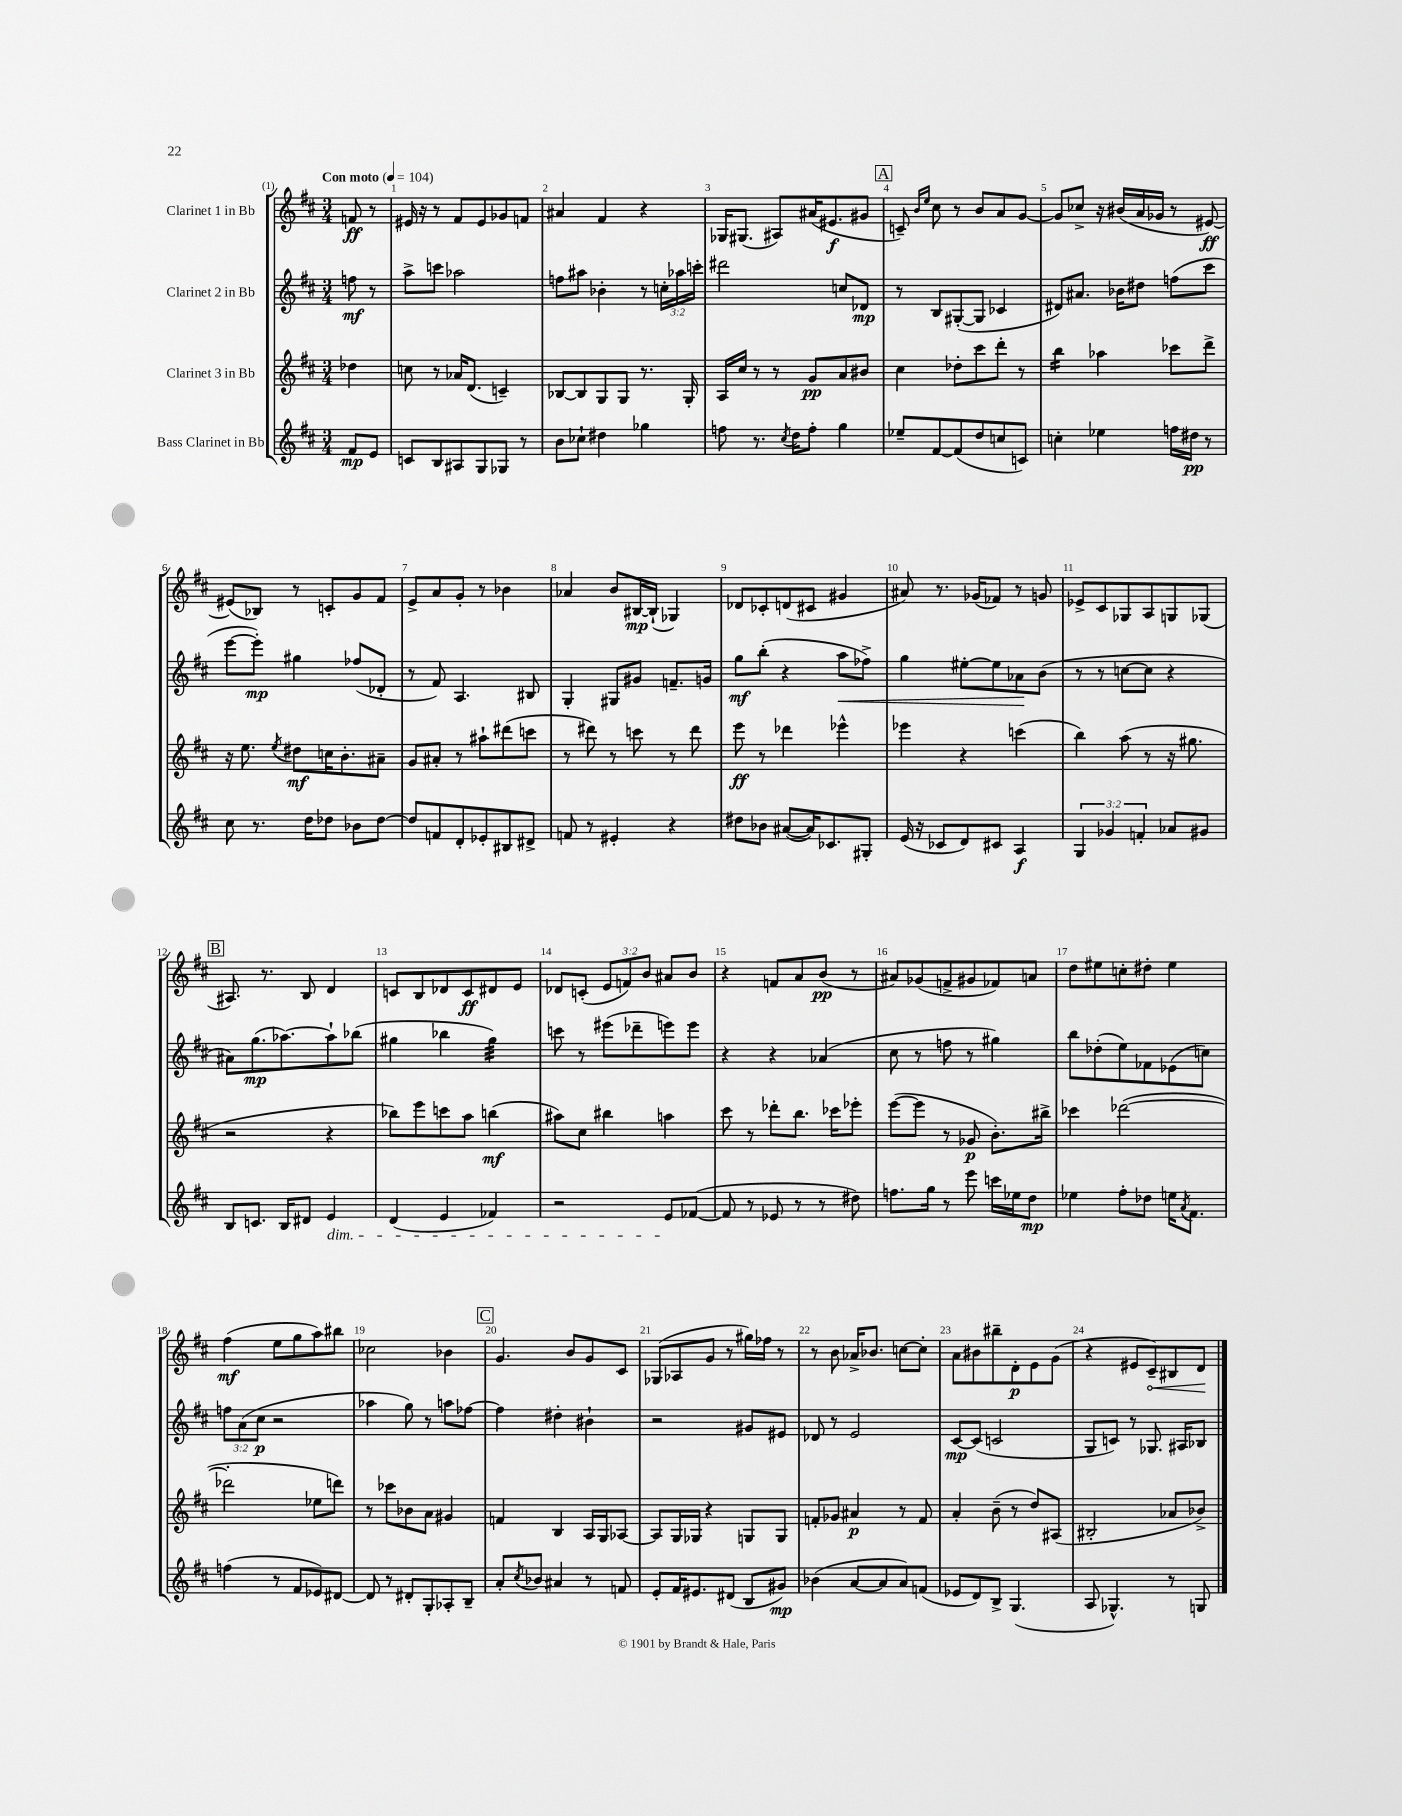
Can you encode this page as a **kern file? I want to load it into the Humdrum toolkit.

**kern	**kern	**kern	**kern
*staff4	*staff3	*staff2	*staff1
*clefG2	*clefG2	*clefG2	*clefG2
*k[f#c#]	*k[f#c#]	*k[f#c#]	*k[f#c#]
*M3/4	*M3/4	*M3/4	*M3/4
*MM104	*MM104	*MM104	*MM104
8f#	4dd-	8ff	8f
8e	.	8r	8r
=	=	=	=
8c	8cc	8aa^	16e#
.	.	.	16r
8B	8r	8ccc	8r
8A#	16a-	2aa-	8f#
.	(8.d	.	.
8G	.	.	8e#
8G-	4c~)	.	8g-
8r	.	.	8f
=	=	=	=
8b	[8B-	8ff	4a#
8cc-`	8B-]	8aa#	.
4dd#	8G	4b-'	4f#
.	8G	.	.
4gg-	8.r	8r	4r
.	.	24cc'	.
.	.	24aa-	.
.	16G'	.	.
.	.	24ccc'	.
=	=	=	=
8ff	16A	2ddd#	16G-
.	16cc#	.	(8.G#
8.r	8r	.	.
.	8r	.	8A#)
8qcc#	.	.	.
16dd	.	.	.
8ff'	8g	.	(16a#
.	.	.	8.e#
4gg	8a	8cc	.
.	8b#	8d-	8g#
=	=	=	=
8ee-~	4cc#	8r	8c~)
.	.	.	16qqb
.	.	.	16qqee
[8f#	.	8B	8cc#
(8f#]	8dd-'	([8G#'	8r
8dd	8ccc#	8G#]	8b
8cc	8ddd'	4c-	8a
8c)	8r	.	[8g
=	=	=	=
4cc'	4bb	8d#)	8g]
.	.	8.a#	8cc-^
4ee-	4aa-	.	16r
.	.	16b-	(16b#
.	.	8dd#	16a
.	.	.	16g-
16ff	8ccc-	(8ff	8r
16dd#	.	.	.
8r	8ddd^	8ccc#	[8e#)
=	=	=	=
8cc#	16r	[8eee	(8e#]
.	8.ee	.	.
8.r	.	8eee'])	8B-)
.	8qee	.	.
.	8dd#	4gg#	8r
16dd	.	.	.
8dd-	16cc	.	8c'
.	8.b'	.	.
8b-	.	(8ff-	8g
[8dd-	8a#~	8d-'	8f#
=	=	=	=
8dd-]	8g	8r	8e^
8f	8a#'	8f#)	8a
8d'	8r	4.A	8g'
8e-'	8aa#`	.	8r
8B#	(8ddd#	.	4b-
8d#^	8ccc	8B#	.
=	=	=	=
8f	8r	4G'	4a-
8r	8ddd#)	.	.
4e#'	8r	8G#	8b
.	8ccc	8g#	[16B#
.	.	.	(16B#`]
4r	8r	8.f~	4G-)
.	8ddd#	.	.
.	.	16g	.
=	=	=	=
8dd#	8eee	8gg	8d-
8b-	8r	(8bb'	8c-'
([8a#	4ddd-	4r	(8d
16a#])	.	.	8c#
8.c-	.	.	.
.	4eee-^^	8aa	4g#
8G#'	.	8ff-^)	.
=	=	=	=
(16e	4eee-	4gg	8a#)
16r	.	.	.
8c-	.	.	8.r
8d)	4r	[8ee#'	.
.	.	.	(16g-
8c#	.	8ee#]	8f-)
4A	(4ccc	8a-	8r
.	.	(8b	8g
=	=	=	=
6G	4bb)	8r	8e-^
.	.	8r	8c#
6g-	.	.	.
.	(8aa	[8cc	8G-
6f'	.	.	.
.	8r	8cc]	8A
8a-	16r	4r	8G
.	8.gg#	.	.
8g#	.	.	(8G-
=	=	=	=
8B	2r	8a#)	8.A#)
8.c	.	(8.gg	.
.	.	.	8.r
16B	.	[8.aa-)	.
8d#	.	.	8B
4e	4r	8aa-`]	4d
.	.	(8bb-	.
=	=	=	=
(4d	8bb-)	4gg#	8c
.	8eee	.	8B
4e	8ccc	4bb-	8d-
.	8aa	.	8c
4f-)	(4bb	4gg#)	8d#
.	.	.	8e
=	=	=	=
2r	8aa#)	8ccc	8d-
.	8cc#	8r	(8c'
.	4bb#	(8eee#	12e
.	.	.	12f)
.	.	8ddd-~	.
.	.	.	12b
8e	4aa	8eee)	8a#
([8f-	.	8eee	8b
=	=	=	=
8f-]	8ccc#	4r	4r
8r	8r	.	.
8e-	8ddd-'	4r	8f
8r	8.bb	.	8a
8r	.	(4a-	(8b
.	16ccc-	.	.
8dd#)	8eee-'	.	8r
=	=	=	=
8.ff	([8eee	8cc#	8a#)
.	8eee]	8r	(8g-
16gg	.	.	.
8r	8r	8ff	8f^
8eee	8g-	8r	8g#
16ccc	8.b')	4gg#)	8f-)
16ee-	.	.	.
8dd	.	.	8a
.	16bb#^	.	.
=	=	=	=
4ee-	4ccc-	8bb	8dd
.	.	(8dd-'	8ee#
8ff#'	([2ddd-	8ee)	8cc'
8dd-	.	8f-	8dd#'
16ee	.	(8e-	4ee#
8qa	.	.	.
8.f#	.	.	.
.	.	8cc)	.
=	=	=	=
(4ff	2ddd-']	12ff	(4ff#
.	.	(12a	.
.	.	12cc#	.
8r	.	2r	8ee
8f#	.	.	8gg
8e-)	8ee-	.	8aa)
[8d#	8ddd)	.	8bb#
=	=	=	=
8d#]	8r	4aa-	2cc-
8r	8ccc-	.	.
8d#'	8b-	8gg)	.
8G'	8a	8r	.
8A-'	4g#	8aa	4b-
8B~	.	[8ff-	.
=	=	=	=
8a'	4f	4ff-]	4.g
8qcc#	.	.	.
8b-	.	.	.
4a#	4B	4dd#'	.
.	.	.	8b
8r	16A	4b#`	8g
.	16G	.	.
8f	[8A-	.	8c#
=	=	=	=
8e'	8A-]	2r	(8G-
16f#	16G	.	8A-
8.e#	16G-	.	.
.	4r	.	8g
(8d#	.	.	8r
8B	8G	8g#	16gg#)
.	.	.	16ff-
8g#)	8G	8e#	8r
=	=	=	=
(4b-	8f'	8d-	8r
.	8g-	8r	8b
[8a	4a#	2e	16a-^
.	.	.	8.b-
8a]	.	.	.
8a)	8r	.	[8cc
(8f	8f	.	8cc']
=	=	=	=
8e-	4a'	[8c#	8a
8d)	.	(8c#]	8b#
8B^	(8b~	2c	8bb#~
(4.G	8r	.	8d'
.	8dd)	.	8e
.	(8A#	.	(8g
=	=	=	=
8A	2B#'	8G	4r
4.G-^^)	.	8c)	.
.	.	8r	8e#
.	.	8.G-	8c#~)
8r	8a-	.	8B#
.	.	16A#	.
8G	8b-^)	8B-	8d
==	==	==	==
*-	*-	*-	*-
